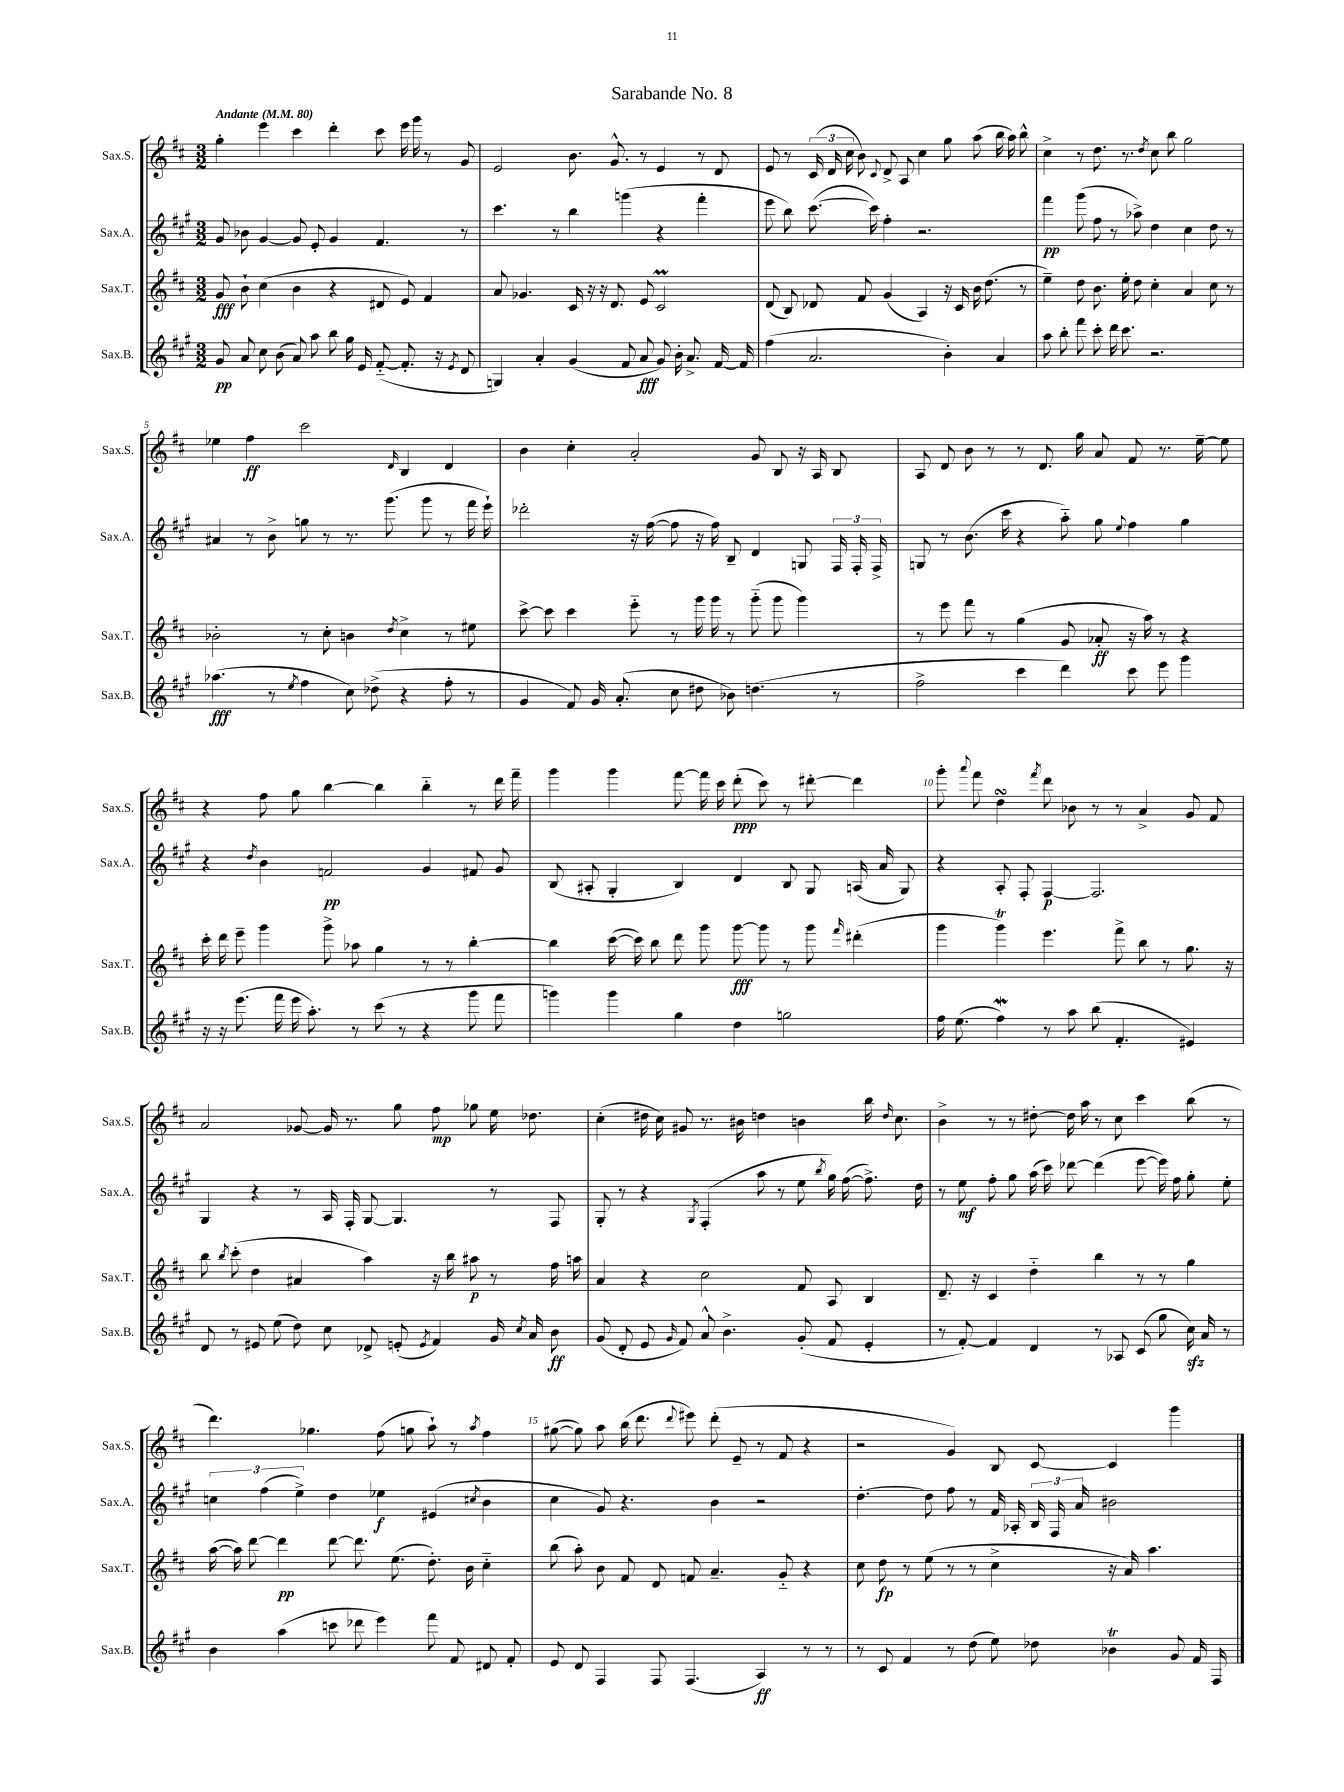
\header { title = "Sarabande No. 8" }
<<
\new StaffGroup <<
\new Staff = "s0" \with { instrumentName = "Sax.S." shortInstrumentName = "Sax.S." } {
    \clef treble \key d \major \numericTimeSignature \time 3/2 \tempo "Andante" 4 = 80
    \autoBeamOff g''4-. e'''4 cis'''4 d'''4-. cis'''8 e'''16 g'''16 r8 g'8 |
    e'2 b'8. g'8.-^ r8 e'4 r8 d'8 |
    e'8 r8 \tuplet 3/2 { cis'16( d'16 cis''16 } b'8) \appoggiatura { cis'8 } d'8-> a8 cis''4 g''8 a''8( b''16 a''16) b''8-^ |
    cis''4-> r8 d''8. r8. \acciaccatura { d''8 } cis''8 b''8 g''2 |
    ees''4 fis''4\ff cis'''2 \grace { d'16 } b4 d'4 |
    b'4 cis''4-. a'2-. g'8 b8 r16 a16 b8 |
    a8 d'8 b'8 r8 r8 d'8. g''16 a'8 fis'8 r8. e''16~-- e''8 |
    r4 fis''8 g''8 b''4~ b''4 b''4-_ r8 d'''16 fis'''16-- |
    g'''4 g'''4 fis'''8~ fis'''16 cis'''16 d'''8-.\ppp( cis'''8) r8 dis'''8~-. dis'''4 |
    g'''8-. \appoggiatura { a'''8 } fis'''8 d''4\turn \acciaccatura { fis'''8 } d'''8 bes'8 r8 r8 a'4-> g'8 fis'8 |
    a'2 ges'8~ ges'16 r8. g''8 fis''8\mp ges''8 e''16 des''8. |
    cis''4-.( dis''16 cis''16) gis'8 r8. bis'16 d''4 b'4 b''16 \grace { d''16 } cis''8. |
    b'4-> r8 r8 dis''8~-. dis''16 a''16 r8 cis''8 cis'''4 b''8( r8 |
    d'''4.) ges''4. fis''8( g''8 a''8-!) r8 \acciaccatura { a''8 } fis''4 |
    gis''8~( gis''8) a''8 b''16( d'''8. \appoggiatura { d'''8 } eis'''8) d'''8-.( e'8-- r8 fis'8 r4 |
    r2 g'4) b8 cis'8~ cis'4 g'''4 \bar "|." |
}
\new Staff = "s1" \with { instrumentName = "Sax.A." shortInstrumentName = "Sax.A." } {
    \clef treble \key a \major \numericTimeSignature \time 3/2
    \autoBeamOff gis'8 bes'8 gis'4~ gis'8 e'8-. gis'4 fis'4. r8 |
    cis'''4. r8 b''4 g'''4( r4 fis'''4-. |
    e'''8 b''8) cis'''8.~( cis'''16) fis''4-. r2. |
    fis'''4\pp gis'''8( fis''8 r8 aes''8->) d''4 cis''4 d''8 r8 |
    ais'4 r8 b'8-> g''8 r8 r8. gis'''8.( gis'''8 r8 fis'''16 e'''16-!) |
    des'''2-. r16 fis''16~( fis''8 r16 fis''16) b8-- d'4 g8 \tuplet 3/2 { fis16 fis16-. fis16-> } |
    g8 r8 b'8.( cis'''16 r4 a''8-_) gis''8 \appoggiatura { e''8 } fis''4 gis''4 |
    r4 \acciaccatura { d''8 } b'4 f'2\pp gis'4 fis'8 gis'8 |
    b8( ais8-. gis4-. b4) d'4 b8 gis8 a16( a'16 gis8) |
    r4 a8-. fis8-. fis4~\p fis2. |
    gis4 r4 r8 a16 fis16-. gis8~ gis4. r8 fis8 |
    gis8-. r8 r4 \acciaccatura { gis8 } fis4-.( a''8 r8 e''8 \acciaccatura { b''8 } gis''16) fis''16~( fis''8.->) d''16 |
    r8 e''8\mf fis''8-. gis''8 a''16( cis'''16) des'''8~ des'''4( e'''8~ e'''16) fis''16 gis''8-. e''8-. |
    \tuplet 3/2 { c''4 fis''4( e''4->) } d''4 ees''4\f eis'4( \acciaccatura { cis''8 } b'4 |
    cis''4 gis'8) r4. b'4 r2 |
    d''4.~-. d''8 fis''8 r8 fis'16 aes16-. \tuplet 3/2 { b16 fis16 a'16 } bis'2 \bar "|." |
}
\new Staff = "s2" \with { instrumentName = "Sax.T." shortInstrumentName = "Sax.T." } {
    \clef treble \key d \major \numericTimeSignature \time 3/2
    \autoBeamOff g'8\fff b'8-! cis''4( b'4 r4 dis'8 e'8) fis'4 |
    a'8 ges'4. cis'16 r16 r16 d'8. e'8 cis'2\prall |
    d'8( b8) des'8 fis'8 g'4( a4) r16 cis'16 b'16 d''8.( r8 |
    e''4--) d''8 b'8. e''16-. d''8 cis''4-. a'4 cis''8 r8 |
    bes'2-. r8 cis''8-. b'4 \acciaccatura { d''8 } cis''4-> r8 eis''8 |
    cis'''8~-> cis'''8 cis'''4 e'''8-_ r8 g'''16 g'''16 r8 g'''8-_( g'''8 g'''4) |
    r8 e'''8 fis'''8 r8 g''4( g'8 aes'8-.\ff r16 a''16) r8 r4 |
    cis'''16-. d'''16 e'''8-- g'''4 g'''8-> aes''8 g''4 r8 r8 b''4~-. |
    b''4 cis'''16~( cis'''16) b''8 d'''8 g'''8 g'''8~\fff g'''8 r8 g'''8 \grace { fis'''16 } dis'''4-.( |
    g'''4 g'''4\trill) e'''4. fis'''8-> b''8 r8 g''8. r16 |
    b''8 \acciaccatura { b''8 } cis'''8-.( d''4 ais'4 a''4) r16 b''16 ais''8\p r8 fis''16 a''16 |
    a'4 r4 cis''2 fis'8 a8 b4 |
    d'8.-- r16 cis'4 d''4-_ b''4 r8 r8 g''4 |
    a''16~( a''16) d'''8~ d'''4\pp d'''8~ d'''8. e''8.( d''8.-.) b'16 cis''4-_ |
    b''8( a''8-.) b'8 fis'8 d'8 f'8 a'4.-- g'8-_ r4 |
    cis''8 d''8\fp r8 e''8( r8 r8 cis''4-> r16 a'16) a''4. \bar "|." |
}
\new Staff = "s3" \with { instrumentName = "Sax.B." shortInstrumentName = "Sax.B." } {
    \clef treble \key a \major \numericTimeSignature \time 3/2
    \autoBeamOff gis'8\pp a'8 cis''8 b'8( a'8) a''8 b''8 gis''16 e'16 fis'8~-_( fis'8.-. r16 \acciaccatura { e'8 } d'8 |
    g4) a'4-. gis'4( fis'8 a'8\fff gis'8) b'16-. a'8.-> fis'16~ fis'16 |
    fis''4( a'2. b'4-.) a'4 |
    a''8 b''8-. fis'''8 cis'''8-. d'''16 cis'''8. r2. |
    aes''4.\fff( r8 \acciaccatura { e''8 } fis''4 cis''8) des''8->( r4 fis''8-. r8 |
    gis'4 fis'8) gis'16 a'8.-.( cis''8 dis''8 bes'8) d''4.( r8 |
    fis''2-> cis'''4 d'''4) cis'''8 e'''8 gis'''4 |
    r16 r16 e'''8.( fis'''16 e'''16 a''8.-.) r8 cis'''8( r8 r4 gis'''8 fis'''8 |
    g'''4) g'''4 gis''4 d''4 g''2 |
    fis''16 e''8.( fis''4\mordent) r8 a''8 b''8( fis'4.-. eis'4) |
    d'8 r8 eis'8 e''8( d''8) cis''8 des'8-> e'8-.( \acciaccatura { e'8 } fis'4) gis'16 \acciaccatura { cis''8 } a'16 b'8\ff |
    gis'8( d'8-. e'8 \grace { gis'16 } fis'8) a'8-^ b'4.-> gis'8-.( fis'8 e'4-. |
    r8 fis'8~-.) fis'4 d'4 r8 aes8 cis'8( gis''8 cis''16\sfz) a'16 r8 |
    b'4 a''4( c'''8 des'''8 e'''4) fis'''8 fis'8 dis'8 fis'8-. |
    e'8 d'8 fis4 fis8 fis4.( a4\ff) r8 r8 |
    r8 cis'8 fis'4 r8 d''8( e''8) des''8 bes'4\trill gis'8 fis'16 fis16 \bar "|." |
}
>>
>>
\layout { \context { \Score \override BarNumber.break-visibility = ##(#f #t #t) barNumberVisibility = #(every-nth-bar-number-visible 5) } }
